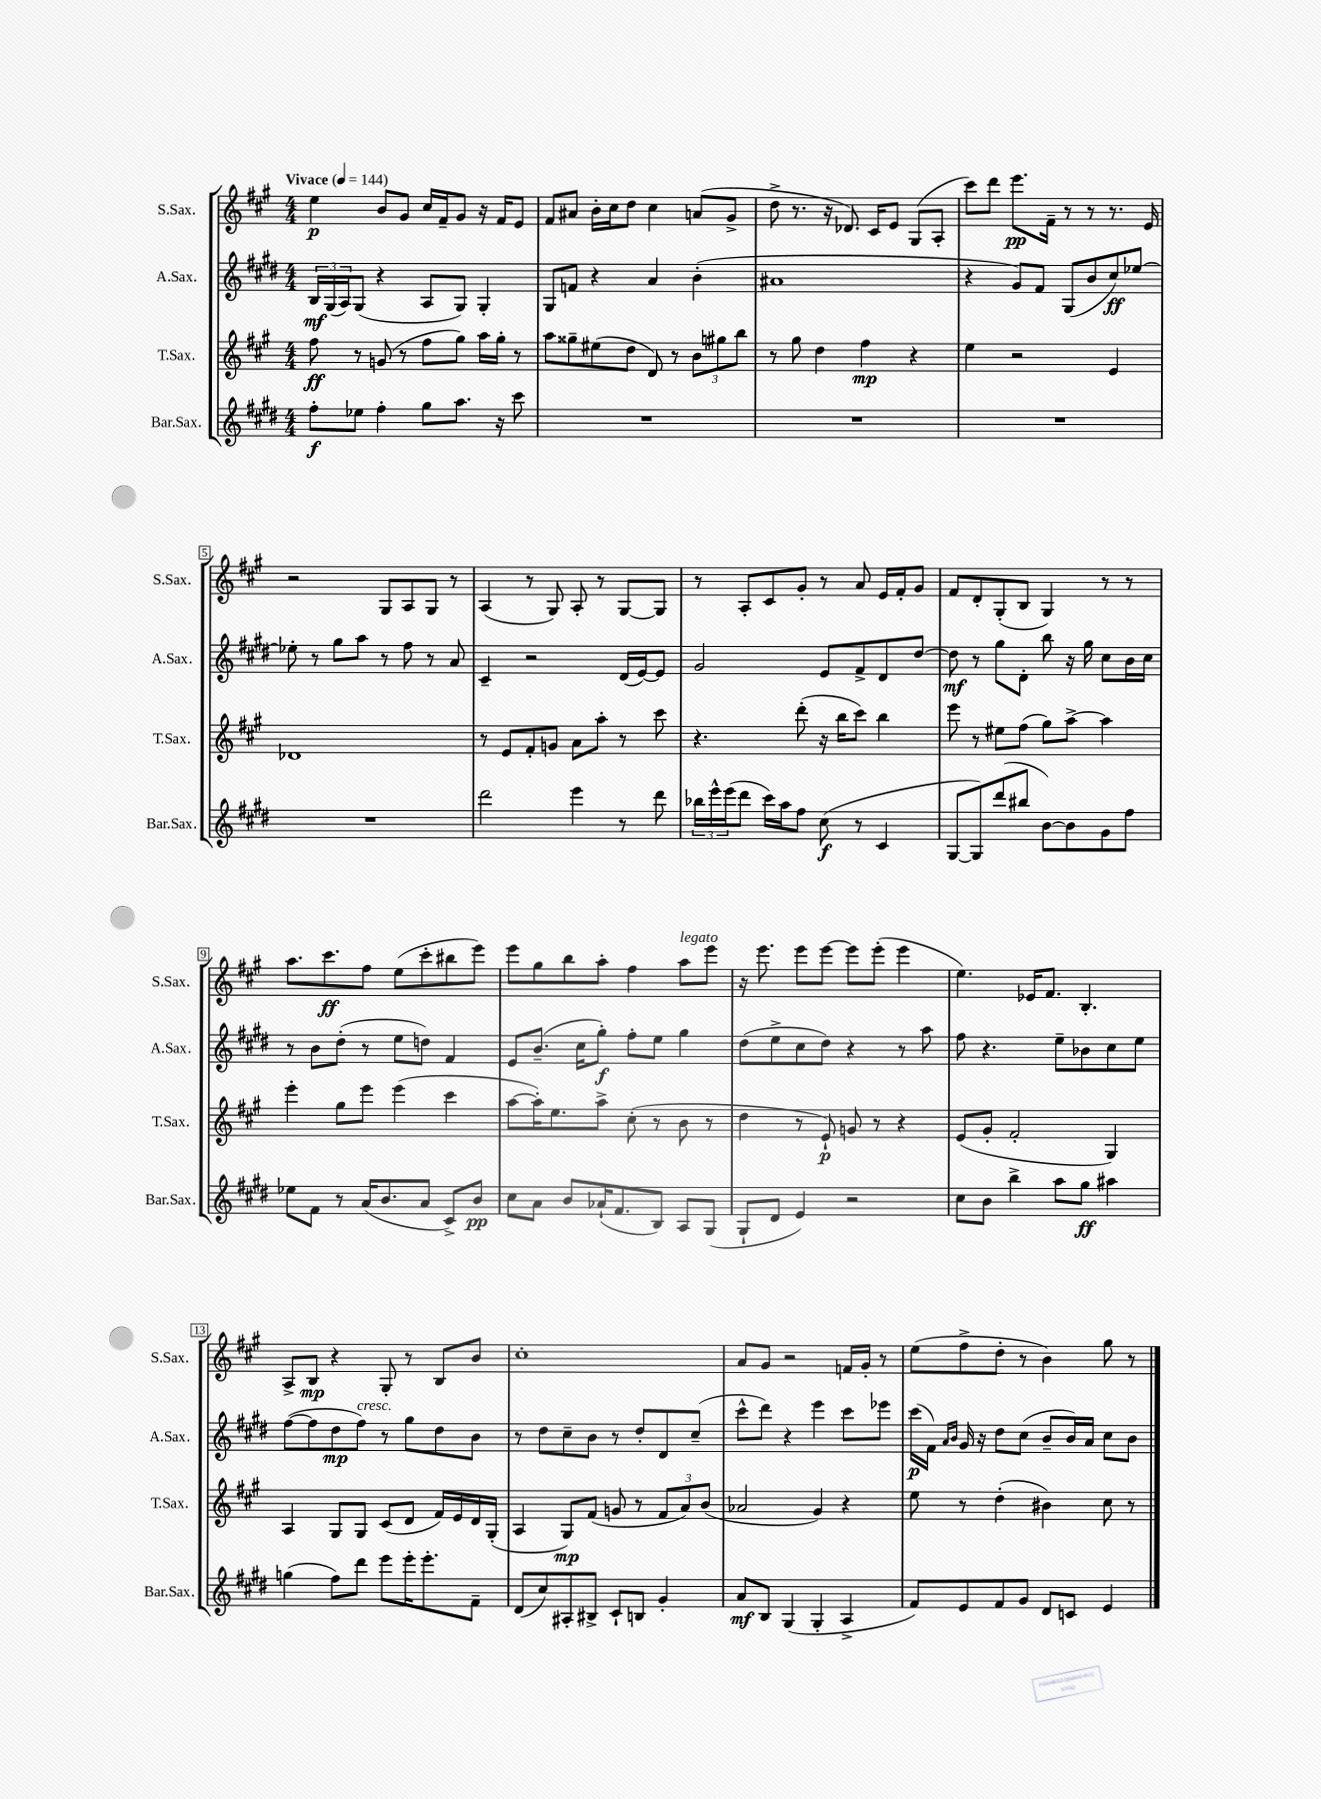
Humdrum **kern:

**kern	**dynam	**kern	**dynam	**kern	**dynam	**kern	**dynam
*part4	*part4	*part3	*part3	*part2	*part2	*part1	*part1
*staff4	*staff4	*staff3	*staff3	*staff2	*staff2	*staff1	*staff1
*I"Bar.Sax.	*	*I"T.Sax.	*	*I"A.Sax.	*	*I"S.Sax.	*
*I'Bar.Sax.	*	*I'T.Sax.	*	*I'A.Sax.	*	*I'S.Sax.	*
*clefG2	*	*clefG2	*	*clefG2	*	*clefG2	*
*k[f#c#g#d#]	*	*k[f#c#g#]	*	*k[f#c#g#d#]	*	*k[f#c#g#]	*
*M4/4	*	*M4/4	*	*M4/4	*	*M4/4	*
*MM144	*	*MM144	*	*MM144	*	*MM144	*
=1	=1	=1	=1	=1	=1	=1	=1
!	!	!	!	!	!	!LO:TX:a:B:t=Vivace	!
8ff#'\L	f	8ff#\	ff	24B/LL	mf	4ee\	p
.	.	.	.	(24G#/	.	.	.
.	.	.	.	24A/J)	.	.	.
8ee-X\J	.	8r	.	(8G#/J	.	.	.
4ff#'\	.	(8gn/	.	4r	.	8b/L	.
.	.	8r	.	.	.	8g#/J	.
8gg#\L	.	8ff#\L	.	8A/L	.	16cc#/LL	.
.	.	.	.	.	.	16f#~/J	.
8.aa\J	.	8gg#\J)	.	8G#/J)	.	8g#/J	.
.	.	16aa\LL	.	4G#'/	.	16r	.
16r	.	16gg#'\JJ	.	.	.	16f#/KL	.
8ccc#\	.	8r	.	.	.	8e/J	.
=2	=2	=2	=2	=2	=2	=2	=2
1r	.	8aa\L	.	8G#/L	.	8f#/L	.
.	.	8gg##X~\	.	8fn/J	.	8a#X/J	.
.	.	(8ee#X\	.	4r	.	16b'\LL	.
.	.	.	.	.	.	16cc#\J	.
.	.	8dd\J	.	.	.	8dd\J	.
.	.	8d/)	.	4a/	.	4cc#\	.
.	.	8r	.	.	.	.	.
.	.	12b\L	.	(4b'\	.	(8an/L	.
.	.	12gg#X\	.	.	.	.	.
.	.	.	.	.	.	8g#^/J	.
.	.	12bb\J	.	.	.	.	.
=3	=3	=3	=3	=3	=3	=3	=3
1r	.	8r	.	1a#X	.	8dd^\	.
.	.	8gg#\	.	.	.	8.r	.
.	.	4dd\	.	.	.	.	.
.	.	.	.	.	.	16r	.
.	.	.	.	.	.	8.d-X/)	.
.	.	4ff#\	mp	.	.	.	.
.	.	.	.	.	.	16c#/KL	.
.	.	.	.	.	.	8e/J	.
.	.	4r	.	.	.	(8G#/L	.
.	.	.	.	.	.	8A'/J	.
=4	=4	=4	=4	=4	=4	=4	=4
1r	.	4ee\	.	4r	.	8ccc#\L)	.
.	.	.	.	.	.	8ddd\J	.
.	.	2r	.	8g#/L)	.	8.eee\L	pp
.	.	.	.	8f#/J	.	.	.
.	.	.	.	.	.	16f#~\Jk	.
.	.	.	.	(8G#/L	.	8r	.
.	.	.	.	8b/	.	8r	.
.	.	4e/	.	8cc#/)	ff	8.r	.
.	.	.	.	[8ee-X/J	.	.	.
.	.	.	.	.	.	16e/	.
!!LO:LB:g=z
=5	=5	=5	=5	=5	=5	=5	=5
1r	.	1d-X	.	8ee-X'\]	.	2r	.
.	.	.	.	8r	.	.	.
.	.	.	.	8gg#\L	.	.	.
.	.	.	.	8aa\J	.	.	.
.	.	.	.	8r	.	8G#/L	.
.	.	.	.	8ff#\	.	8A/	.
.	.	.	.	8r	.	8G#/J	.
.	.	.	.	8a/	.	8r	.
=6	=6	=6	=6	=6	=6	=6	=6
2ddd#\	.	8r	.	4c#~/	.	(4A/	.
.	.	8e/L	.	.	.	.	.
.	.	8f#'/	.	2r	.	8r	.
.	.	8gn/J	.	.	.	8G#/)	.
4eee\	.	8a\L	.	.	.	8A'/	.
.	.	8aa'\J	.	.	.	8r	.
8r	.	8r	.	(16d#/LL	.	[8G#/L	.
.	.	.	.	[16e/J)	.	.	.
8ddd#\	.	8ccc#\	.	8e/J]	.	8G#/J]	.
=7	=7	=7	=7	=7	=7	=7	=7
24bb-X\LL	.	4.r	.	2g#/	.	8r	.
24eee^^\	.	.	.	.	.	.	.
(24eee\J	.	.	.	.	.	.	.
8ddd#\J	.	.	.	.	.	8A'/L	.
16ccc#\LL)	.	.	.	.	.	8c#/	.
16aa\J	.	.	.	.	.	.	.
8ff#\J	.	(8ddd'\	.	.	.	8g#'/J	.
(8cc#\	f	16r	.	8e/L	.	8r	.
.	.	16bb\KL	.	.	.	.	.
8r	.	8ccc#\J)	.	8f#^/	.	8a/	.
4c#/	.	4bb\	.	8d#/	.	16e/LL	.
.	.	.	.	.	.	16f#'/J	.
.	.	.	.	[8dd#/J	.	8g#/J	.
=8	=8	=8	=8	=8	=8	=8	=8
[8G#/L	.	8eee\	.	8dd#\]	mf	8f#/L	.
8G#/])	.	8r	.	8r	.	8d'/	.
(8ddd#/	.	8ee#X\L	.	8gg#\L	.	(8G#'/	.
8bb#X/J	.	(8ff#\J	.	8d#'\J	.	8B/J	.
[8b\L)	.	8gg#\L)	.	8bb\	.	4G#/)	.
8b\]	.	[8aa^\J	.	16r	.	.	.
.	.	.	.	16gg#\	.	.	.
8g#\	.	4aa\]	.	8cc#\L	.	8r	.
8ff#\J	.	.	.	16b\L	.	8r	.
.	.	.	.	16cc#\JJ	.	.	.
!!LO:LB:g=z
=9	=9	=9	=9	=9	=9	=9	=9
8ee-X\L	.	4eee'\	.	8r	.	8.aa\L	.
8f#\J	.	.	.	8b\L	.	.	.
.	.	.	.	.	.	8.ccc#\	ff
8r	.	8gg#\L	.	(8dd#'\J	.	.	.
(16a/KL	.	8eee\J	.	8r	.	8ff#\J	.
8.b/	.	.	.	.	.	.	.
.	.	(4eee\	.	8ee\L	.	(8ee\L	.
8a/J	.	.	.	8ddn\J)	.	8ccc#'\	.
8c#^/L)	.	4ccc#\	.	4f#/	.	8bb#X\	.
8b/J	pp	.	.	.	.	8eee\J)	.
=10	=10	=10	=10	=10	=10	=10	=10
8cc#\L	.	[8aa\L	.	8e/L	.	8eee\L	.
8a\J	.	16aa'\K])	.	(8.b~/J	.	8gg#\	.
.	.	8.ee\	.	.	.	.	.
8b/L	.	.	.	.	.	8bb\	.
.	.	.	.	16cc#\KL	.	.	.
(16a-X`/K	.	8aa^\J	.	8gg#'\J)	f	8aa'\J	.
8.f#/	.	.	.	.	.	.	.
.	.	(8cc#'\	.	8ff#'\L	.	4ff#\	.
8B/J)	.	8r	.	8ee\J	.	.	.
!	!	!	!	!	!	!LO:TX:a:i:t=legato	!
8A/L	.	8b\	.	4gg#\	.	8aa\L	.
(8G#/J	.	8r	.	.	.	8eee\J	.
=11	=11	=11	=11	=11	=11	=11	=11
8G#`/L	.	4dd\	.	(8dd#\L	.	16r	.
.	.	.	.	.	.	8.eee\	.
8d#/J	.	.	.	8ee^\	.	.	.
4e/)	.	8r	.	8cc#\	.	8eee\L	.
.	.	8e`/)	p	8dd#\J)	.	[8eee\J	.
2r	.	8gn/	.	4r	.	8eee\L]	.
.	.	8r	.	.	.	(8eee'\J	.
.	.	4r	.	8r	.	4eee\	.
.	.	.	.	8aa\	.	.	.
=12	=12	=12	=12	=12	=12	=12	=12
8cc#\L	.	(8e/L	.	8ff#\	.	4.ee\)	.
8b\J	.	8g#'/J	.	4.r	.	.	.
4bb^\	.	2f#'/	.	.	.	.	.
.	.	.	.	.	.	16e-X/KL	.
.	.	.	.	.	.	8.f#/J	.
8aa\L	.	.	.	8ee~\L	.	.	.
8gg#\J	ff	.	.	8b-X\	.	4.B'/	.
4aa#X\	.	4G#/)	.	8cc#\	.	.	.
.	.	.	.	8ee\J	.	.	.
!!LO:LB:g=z
=13	=13	=13	=13	=13	=13	=13	=13
(4ggn\	.	4A/	.	([8ff#\L	.	8A^/L	.
.	.	.	.	8ff#\]	.	8B/J	mp
8ff#\L)	.	8G#/L	.	8dd#\	mp	4r	.
!	!	!	!	!LO:TX:a:i:t=cresc.	!	!	!
8ddd#\J	.	8G#/J	.	8ff#\J)	.	.	.
8eee\L	.	(8c#/L	.	8r	.	8G#'/	.
16eee'\K	.	8d/J	.	8gg#\L	.	8r	.
8.eee'\	.	.	.	.	.	.	.
.	.	16f#/LL)	.	8dd#\	.	8B/L	.
.	.	16e/	.	.	.	.	.
8f#~\J	.	16d/	.	8b\J	.	8b/J	.
.	.	(16G#'/JJ	.	.	.	.	.
=14	=14	=14	=14	=14	=14	=14	=14
(8d#/L	.	4A/	.	8r	.	1cc#'	.
8cc#/)	.	.	.	8dd#\L	.	.	.
8A#X'/	.	8G#/L)	mp	8cc#~\	.	.	.
8B#X^/J	.	(8f#/J	.	8b\J	.	.	.
8c#`/L	.	8gn/	.	8r	.	.	.
8Bn/J	.	8r	.	8dd#'/L	.	.	.
4g#'/	.	12f#/L	.	8d#/	.	.	.
.	.	12a/)	.	.	.	.	.
.	.	.	.	(8cc#~/J	.	.	.
.	.	(12b/J	.	.	.	.	.
=15	=15	=15	=15	=15	=15	=15	=15
8a/L	mf	2a-X/	.	8ccc#^^\L	.	8a/L	.
8B/J	.	.	.	8ddd#\J)	.	8g#/J	.
(4G#/	.	.	.	4r	.	2r	.
4G#'/	.	4g#/)	.	4eee\	.	.	.
4A^/	.	4r	.	8ccc#\L	.	16fn/LL	.
.	.	.	.	.	.	16g#'/JJ	.
.	.	.	.	8eee-X\J	.	8r	.
=16	=16	=16	=16	=16	=16	=16	=16
8f#/L)	.	8ee\	.	(16ccc#\LL	p	(8ee\L	.
.	.	.	.	16f#\JJ)	.	.	.
.	.	.	.	16qqa/LL	.	.	.
.	.	.	.	16qqb/JJ	.	.	.
8e/	.	8r	.	16g#/	.	8ff#^\	.
.	.	.	.	16r	.	.	.
8f#/	.	(4dd'\	.	8dd#\L	.	8dd'\J	.
8g#/J	.	.	.	(8cc#\J	.	8r	.
8d#/L	.	4b#X\)	.	8b~/L	.	4b\)	.
8cn/J	.	.	.	16b/L)	.	.	.
.	.	.	.	16a/JJ	.	.	.
4e/	.	8cc#\	.	8cc#\L	.	8gg#\	.
.	.	8r	.	8b\J	.	8r	.
==	==	==	==	==	==	==	==
*-	*-	*-	*-	*-	*-	*-	*-
